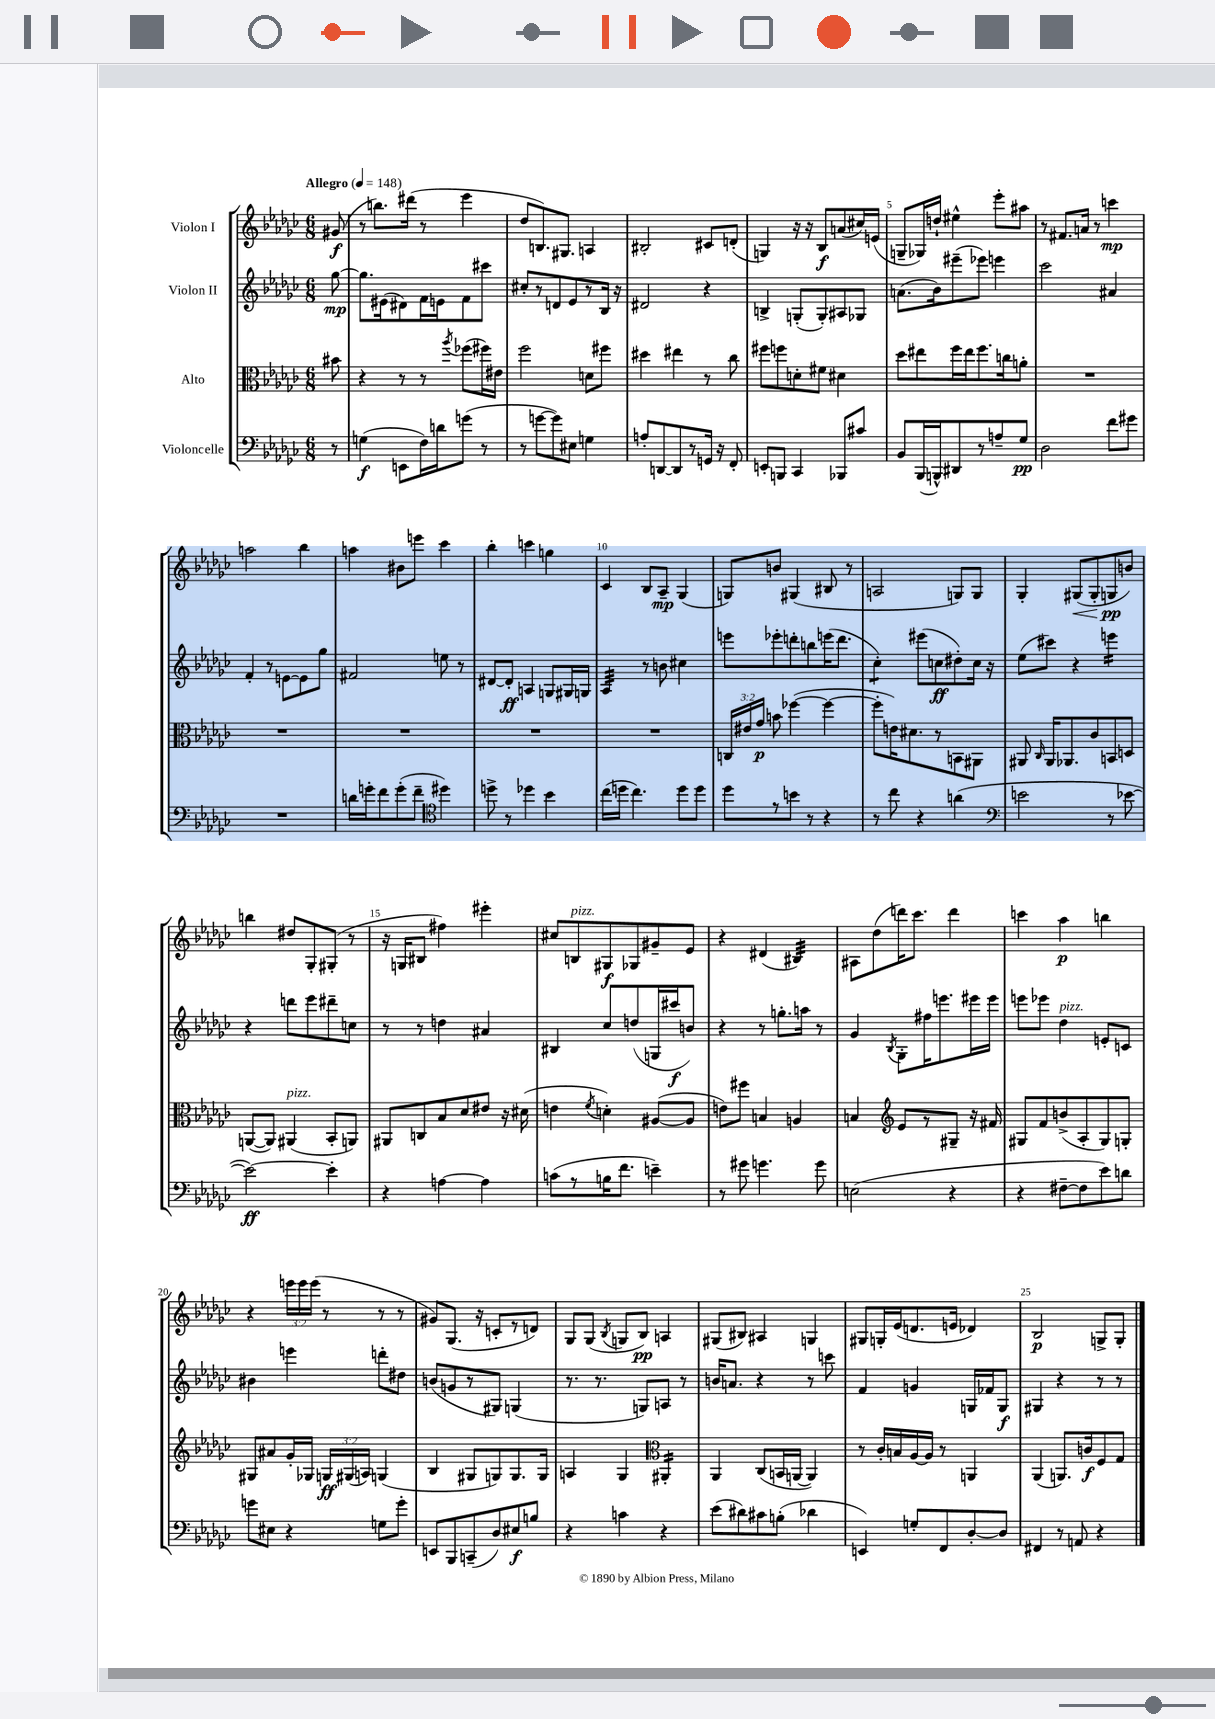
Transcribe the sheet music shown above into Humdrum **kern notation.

**kern	**kern	**kern	**kern
*staff4	*staff3	*staff2	*staff1
*clefF4	*clefC3	*clefG2	*clefG2
*k[b-e-a-d-g-c-]	*k[b-e-a-d-g-c-]	*k[b-e-a-d-g-c-]	*k[b-e-a-d-g-c-]
*M6/8	*M6/8	*M6/8	*M6/8
*MM148	*MM148	*MM148	*MM148
8r	8b#	[8gg-	(8g#
=	=	=	=
(4G	4r	8.gg-]	8r
.	.	.	8.bb)
.	.	(16e#	.
8EE	8r	8d#)	.
.	.	.	(16ddd#
16F)	8r	16f	8r
16d	.	16e	.
.	8qaa-	.	.
(8g	(8ff-	8f	4eee-
8r	16ff#)	8ccc#	.
.	16e#	.	.
=	=	=	=
8r	2ff	8cc#'	8dd-
[8g	.	8r	8.B)
8g])	.	8d	.
.	.	.	8.G#
8E#	.	8e-	.
4G	8d	8r	4A
.	8ff#	16B-	.
.	.	16r	.
=	=	=	=
8A'	4dd#	2d#	2B#'
[8DD	.	.	.
8DD]	4ee#	.	.
8r	.	.	.
16GG	8r	4r	8c#
16r	.	.	.
8FF'	8cc-	.	(8d'
=	=	=	=
8EE'	8ff#	4B^	4G)
8BBB	8ff	.	.
4CC-	8d'	(8G'	16r
.	.	.	16r
.	8f#	8G')	8B-
8BBB-	4d#	8A#	(8a
8c#	.	8G-	16cc#)
.	.	.	(16e
=	=	=	=
8BB-	8dd-	(8.a	8G~
(16BBB-	8ee#	.	16G-)
16BBB^^)	.	16b-)	16dd`
8DD#	16ff	(8eee#~	4ee#^^
.	16ee#	.	.
8r	8.ff	8eee-)	.
8A~	.	4eee	8eee-'
.	16cc	.	.
8G-	8a'	.	8aa#
=	=	=	=
2D-	2.r	2ccc-	8r
.	.	.	8.f#
.	.	.	16a
.	.	.	8r
8f	.	4a#	4ccc
8g#	.	.	.
=	=	=	=
2.r	2.r	4f'	2aa
.	.	8r	.
.	.	[8e	.
.	.	8e]	4bb-
.	.	8gg-	.
=	=	=	=
16d	2.r	2f#	4aa
16g'	.	.	.
8f	.	.	.
(8g'	.	.	8b#
8f~	.	.	8eee
*clefC4	*	*	*
4dd#)	.	8ee	4ccc-
.	.	8r	.
=	=	=	=
8dd^	2.r	[8d#	4bb-'
8r	.	8d#']	.
4dd-	.	4A	4ccc
4b-	.	8G	4gg
.	.	16G#	.
.	.	16G	.
=	=	=	=
(16cc-	2.r	4A-	4c-
16dd	.	.	.
4.cc-)	.	.	.
.	.	8r	8B-
.	.	8b	8A-~
8dd	.	4cc#	(4G-
8dd	.	.	.
=	=	=	=
8dd-	24C	8eee	8G)
.	24e#	.	.
.	24g-	.	.
8r	8b	8eee-'	8b
8b	([4ff-	8ddd'	(4G#
8r	.	8bb	.
4r	4ff-_	(16eee	8B#
.	.	8.ddd	.
.	.	.	8r
=	=	=	=
8r	8ff-']	4cc-')	2A
8cc-	16e)	.	.
.	8.d#	.	.
4r	.	(8eee#	.
.	8r	8cc	.
(4a	8BB	8dd#')	8G)
.	8AA#	16cc	8G
.	.	16r	.
=	=	=	=
*clefF4	*	*	*
2e	8AA#	(8ee-	4G-'
.	16qqC-	.	.
.	16AA#	8ccc#)	.
.	8.AA-	.	.
.	.	4r	(8G#
.	8c-	.	8G#'
8r	8BB	4eee	8G
[8e-	8D	.	8b)
=	=	=	=
2e-_)	([8AA	4r	4bb
.	8AA])	.	.
.	(4AA#	8ddd	8dd#
.	.	8eee-	8G-'
4e-']	8BB-'	8ddd#~	(8G#'
.	8AA)	8cc	8r
=	=	=	=
4r	8AA#	8r	16r
.	.	.	16G
.	8C	8r	8B#
[4A	8B-	4dd	4ff#)
.	8d-	.	.
4A]	8e#	4a#	4eee#'
.	16r	.	.
.	(16d#	.	.
=	=	=	=
(8c	4e	4B#	8cc#
8r	.	.	8B
.	8qf	.	.
16B	4d')	8cc-	8G#
8.f	.	.	.
.	.	(8dd	8G-
4e~)	([8A#	16G	8g#~
.	.	16ccc#	.
.	8A#]	8b)	8e-
=	=	=	=
8r	8e)	4r	4r
8g#	8ff#	.	.
4.g	4B	8r	(4d#
.	.	8.gg'	.
.	4A	.	4B#)
.	.	16aa	.
8g	.	8r	.
=	=	=	=
(2E	4B	4g-	8A#
.	.	.	(8dd-
*	*clefG2	*	*
.	.	8qB-	.
.	8e-	8G-'	16ddd)
.	.	.	8.ccc-
.	8r	16ff#	.
.	.	8.eee	.
4r	8G#~	.	4ddd
.	16r	16eee#	.
.	16f#	16eee#	.
=	=	=	=
4r	8G#	8eee	4ccc
.	8f	8eee-	.
[8F#~	(8b^	4dd-	4aa-
8F#]	8A-'	.	.
8e-)	8G#)	8e'	4bb
8d	8G'	8c	.
=	=	=	=
8g	8G#	4b#	4r
8E#	8a#	.	.
4r	16g-'	4eee	24eee
.	.	.	24eee
.	16G-	.	.
.	.	.	(24eee
.	24G	.	8r
.	(24G#	.	.
.	24A)	.	.
8G	(4G	8ddd'	8r
8g'	.	8dd#	8r
=	=	=	=
8EE	4B-	(8b	8g#)
8BBB-	.	8g	(8.G-
(8CC~	8G#	8r	.
.	.	.	16r
8D-)	8G)	8G#)	8c'
8E#	8.G	(4G	8r
8B	.	.	8d)
.	16G	.	.
=	=	=	=
4r	4A	8.r	8G-
.	.	.	(8G-
.	.	8.r	.
.	.	.	8qB-
4c	4G-	.	8G
.	.	8G)	8B-)
*	*clefC3	*	*
4r	4AA#'	8A	4A
.	.	8r	.
=	=	=	=
(8e-	4AA-	16b	(8G#
.	.	8.a	.
8d#)	.	.	8B#)
8c#	(8C-	4r	4A#
(8B'	16BB	.	.
.	[16AA	.	.
4d-	4AA])	8r	4G
.	.	8ccc	.
=	=	=	=
4EE)	8r	4f	8G#
.	16c-'	.	16G'
.	16B	.	(16e-
8G'	[16A-	4g	8.d
.	16A-]	.	.
8FF	8r	.	.
.	.	.	16e
[8D-'	4AA	16G	4d-)
.	.	16f-	.
8D-]	.	8G	.
=	=	=	=
4FF#	(4AA-	4G#	2B-
8r	8.AA)	4r	.
8AA	.	.	.
.	16c	.	.
4r	8F	8r	8G^
.	8G-	8r	8G'
==	==	==	==
*-	*-	*-	*-
